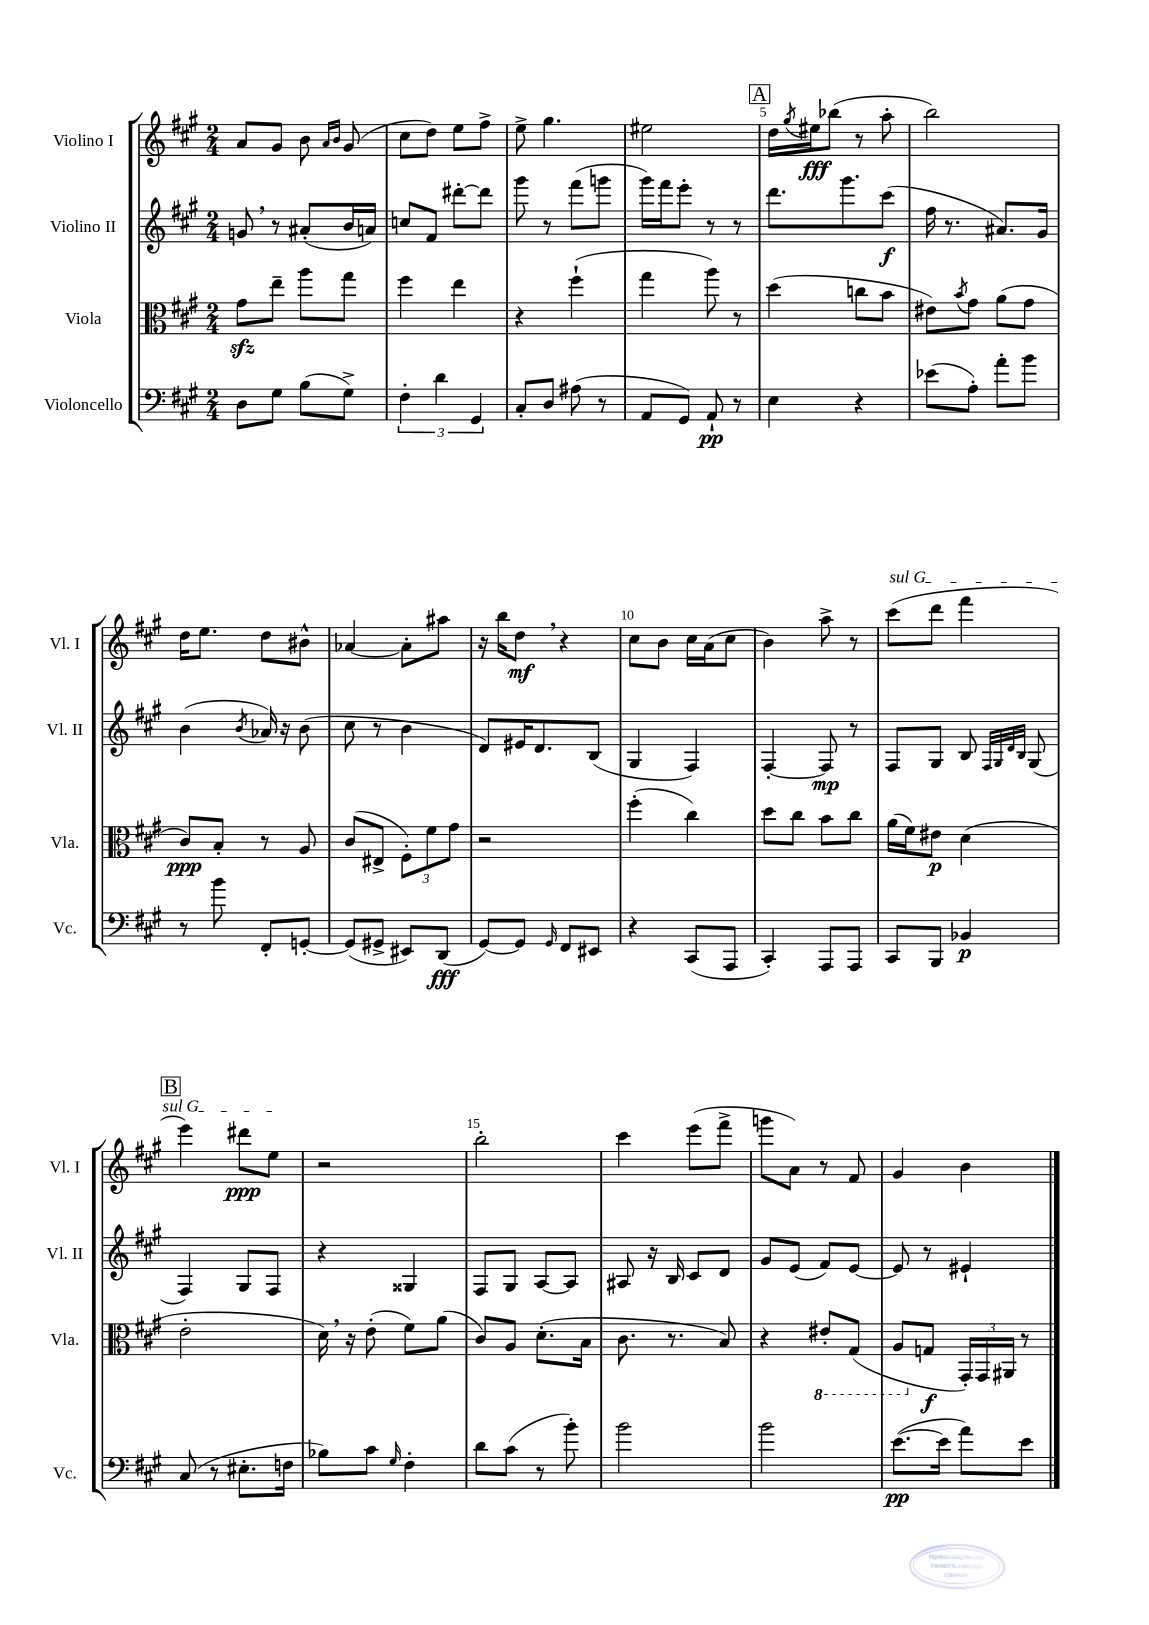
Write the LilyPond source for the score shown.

<<
\new StaffGroup <<
\new Staff = "s0" \with { instrumentName = "Violino I" shortInstrumentName = "Vl. I" } {
    \clef treble \key a \major \numericTimeSignature \time 2/4
    a'8 gis'8 b'8 \grace { a'16 b'16 } gis'8( |
    cis''8 d''8) e''8 fis''8-> |
    e''8-> gis''4. |
    eis''2 |
    \mark \markup { \box "A" } d''16 \acciaccatura { gis''8 } eis''16\fff bes''8( r8 a''8-. |
    b''2) |
    d''16 e''8. d''8 bis'8-^ |
    aes'4~ aes'8-. ais''8 |
    r16 b''16 d''8\mf \breathe r4 |
    cis''8 b'8 cis''16 a'16( cis''8 |
    b'4) a''8-> r8 |
    \once \override TextSpanner.bound-details.left.text = \markup { \italic "sul G" } cis'''8\startTextSpan( d'''8 fis'''4 |
    \mark \markup { \box "B" } e'''4) dis'''8\ppp e''8\stopTextSpan |
    r2 |
    b''2-. |
    cis'''4 e'''8( fis'''8-> |
    g'''8 a'8) r8 fis'8 |
    gis'4 b'4 \bar "|." |
}
\new Staff = "s1" \with { instrumentName = "Violino II" shortInstrumentName = "Vl. II" } {
    \clef treble \key a \major \numericTimeSignature \time 2/4
    g'8 \breathe r8 ais'8-.( b'16 a'16) |
    c''8 fis'8 dis'''8~-. dis'''8 |
    gis'''8 r8 fis'''8( g'''8 |
    gis'''16) fis'''16 e'''8-. r8 r8 |
    \mark \markup { \box "A" } d'''8. gis'''8. cis'''8\f( |
    fis''16 r8. ais'8.) gis'16 |
    b'4( \acciaccatura { b'8 } aes'16) r16 b'8( |
    cis''8 r8 b'4 |
    d'8) eis'16 d'8. b8( |
    gis4 fis4) |
    fis4~-. fis8\mp r8 |
    fis8 gis8 b8 \grace { fis32 gis32 d'32 b32 } gis8( |
    \mark \markup { \box "B" } fis4) gis8 fis8 |
    r4 gisis4 |
    fis8 gis8 a8~ a8 |
    ais8 r16 b16 cis'8 d'8 |
    gis'8 e'8( fis'8) e'8~ |
    e'8 r8 eis'4-! \bar "|." |
}
\new Staff = "s2" \with { instrumentName = "Viola" shortInstrumentName = "Vla." } {
    \clef alto \key a \major \numericTimeSignature \time 2/4
    gis'8\sfz e''8-- a''8 gis''8 |
    fis''4 e''4 |
    r4 fis''4-!( |
    gis''4 a''8) r8 |
    \mark \markup { \box "A" } d''4( c''8 b'8 |
    eis'8) \acciaccatura { b'8 } gis'8 a'8( gis'8 |
    cis'8\ppp) b8-. r8 a8 |
    cis'8( eis8-> \tuplet 3/2 { fis8-.) fis'8 gis'8 } |
    r2 |
    fis''4-.( cis''4) |
    d''8 cis''8 b'8 cis''8 |
    a'16( fis'16) eis'8\p d'4( |
    \mark \markup { \box "B" } e'2-. |
    d'16) \breathe r16 e'8-.( fis'8) a'8( |
    cis'8) a8 d'8.-.( b16 |
    cis'8. r8. b8) |
    r4 \ottava #-1 eis8-. gis,8( |
    a,8 \ottava #0 g8\f \tuplet 3/2 { gis,16-.) gis,16 ais,16 } r8 \bar "|." |
}
\new Staff = "s3" \with { instrumentName = "Violoncello" shortInstrumentName = "Vc." } {
    \clef bass \key a \major \numericTimeSignature \time 2/4
    d8 gis8 b8( gis8->) |
    \tuplet 3/2 { fis4-. d'4 gis,4 } |
    cis8-. d8 ais8( r8 |
    a,8 gis,8) a,8-!\pp r8 |
    \mark \markup { \box "A" } e4 r4 |
    ees'8( a8-.) a'8-. b'8 |
    r8 b'8 fis,8-. g,8~-. |
    g,8( gis,8-> eis,8) d,8\fff( |
    gis,8~) gis,8 \grace { gis,16 } fis,8 eis,8 |
    r4 cis,8( a,,8 |
    cis,4-.) a,,8 a,,8 |
    cis,8 b,,8 bes,4\p |
    \mark \markup { \box "B" } cis8( r8 eis8.-. f16 |
    bes8) cis'8 \grace { gis16 } fis4-. |
    d'8 cis'8( r8 b'8-.) |
    b'2 |
    b'2 |
    e'8.~\pp( e'16 a'8) e'8 \bar "|." |
}
>>
>>
\layout { \context { \Score \override BarNumber.break-visibility = ##(#f #t #t) barNumberVisibility = #(every-nth-bar-number-visible 5) } }
